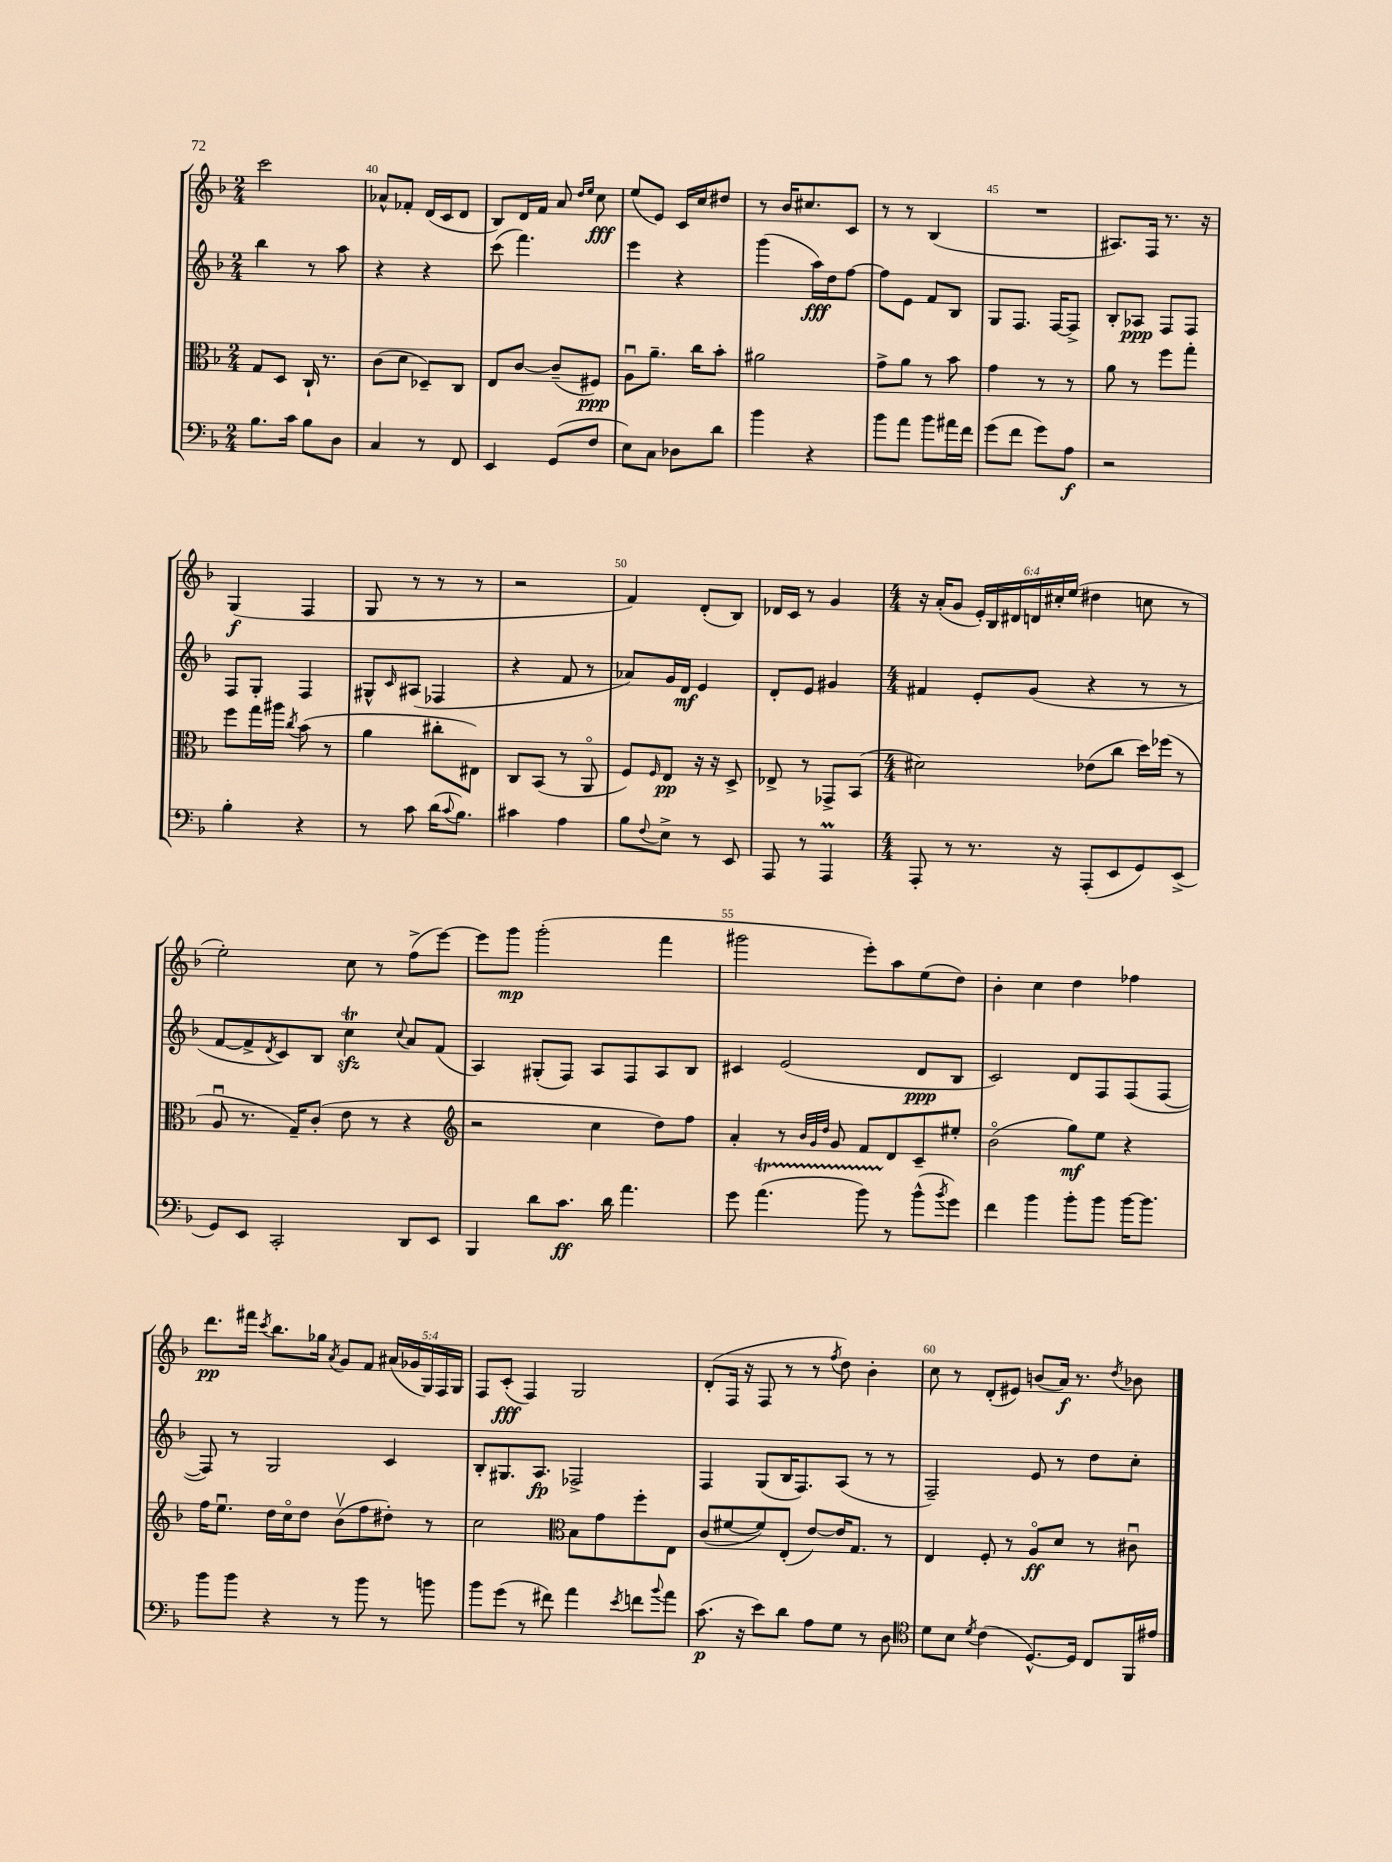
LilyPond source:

<<
\new StaffGroup <<
\new Staff = "s0" {
    \clef treble \key f \major \numericTimeSignature \time 2/4 \override Staff.TupletNumber.text = #tuplet-number::calc-fraction-text
    c'''2 |
    aes'8-^ fes'8-. d'16( c'16 d'8 |
    bes8) d'16 f'16 a'8 \grace { d''16 e''16 } c''8\fff |
    e''8( e'8) c'16 c''16 dis''8 |
    r8 bes'16 cis''8. c'8 |
    r8 r8 bes4( |
    R2 |
    ais8.) f16 r8. r16 |
    g4\f( f4 |
    g8 r8 r8 r8 |
    r2 |
    f'4) d'8-.( bes8) |
    des'16 c'16 r8 g'4 |
    \numericTimeSignature \time 4/4 r16 a'16-.( g'8 \tuplet 6/4 { e'16-.) bes16 dis'16 d'16 cis''16-. e''16( } dis''4 c''8 r8 |
    e''2-.) c''8 r8 f''8->( e'''8~) |
    e'''8 g'''8\mp g'''2-.( f'''4 |
    gis'''2 e'''8-.) a''8 e''8( d''8) |
    bes'4-. c''4 d''4 fes''4 |
    d'''8.\pp fis'''16 \acciaccatura { c'''8 } bes''8. ges''16 \acciaccatura { a'8 } g'8 f'8 \tuplet 5/4 { ais'16( ges'16 g16) f16 g16 } |
    f8 c'8-.\fff( f4) g2 |
    d'8-.( f16 r16 f8 r8 r8 \acciaccatura { f''8 } d''8) bes'4-. |
    c''8 r8 d'8-.( eis'8) b'8( a'16\f) r8. \acciaccatura { d''8 } bes'8 \bar "|." |
}
\new Staff = "s1" {
    \clef treble \key f \major \numericTimeSignature \time 2/4
    bes''4 r8 a''8 |
    r4 r4 |
    c'''8( f'''4.) |
    e'''4 r4 |
    g'''4( a''16\fff) d''16 f''8~ |
    f''8 e'8 f'8 bes8 |
    g8 f8. f16~ f8-> |
    bes8-. aes8\ppp f8 f8 |
    f8 g8-. f4 |
    gis8-^ \grace { c'16 } ais8( fes4 |
    r4 f'8 r8 |
    aes'8) g'16 d'16\mf e'4 |
    d'8-. e'8 gis'4 |
    \numericTimeSignature \time 4/4 fis'4 e'8-. g'8( r4 r8 r8 |
    f'8~ f'8-> \acciaccatura { d'8 } c'8) bes8 c''4\trill\sfz \appoggiatura { c''8 } a'8 f'8( |
    a4) gis8-.( f8) a8 f8 a8 bes8 |
    cis'4 e'2( d'8\ppp bes8 |
    c'2) d'8 f8 f8( f8~ |
    f8) r8 g2 c'4 |
    bes8-. gis8. a8.\fp fes2-> |
    f4 g8( bes16 f8.) a8( r8 r8 |
    f2--) e'8 r8 d''8 c''8-. \bar "|." |
}
\new Staff = "s2" {
    \clef alto \key f \major \numericTimeSignature \time 2/4
    g8 d8 c16-! r8. |
    c'8( d'8 des8--) c8 |
    e8 c'8~ c'8--( fis8\ppp) |
    a8\downbow a'8.-- c''16 bes'8-. |
    ais'2 |
    g'8-> a'8 r8 bes'8 |
    g'4 r8 r8 |
    a'8 r8 f''8 g''8-. |
    f''8 g''16 ais''16 \acciaccatura { c''8 } bes'8( r8 |
    a'4 cis''8-. eis8) |
    c8 bes,8( r8 a,8\flageolet |
    f8) \grace { f16 } e8\pp r16 r16 d8-> |
    ees8-> r8 ges,8-> bes,8( |
    \numericTimeSignature \time 4/4 dis'2) ees'8( c''8 d''16) fes''16( r8 |
    a8\downbow r8. g16--) c'8-.( e'8 r8 r4 |
    \clef treble r2 c''4 d''8) f''8 |
    a'4-. r8 \grace { bes'32 g'32 d''32 } g'8 f'8 d'8 c'8-- eis''8-. |
    bes'2\flageolet( g''8\mf) e''8 r4 |
    f''16 e''8.\downbow d''16 c''16\flageolet d''8 bes'8\upbow( f''8 dis''8-.) r8 |
    c''2 \clef alto bes8 g'8 f''8-. e8 |
    c'8( fis'8~ fis'8) e8-.( e'8~) e'16 g8. r8 |
    e4 f8-. r8 a8\flageolet\ff d'8 r8 cis'8\downbow \bar "|." |
}
\new Staff = "s3" {
    \clef bass \key f \major \numericTimeSignature \time 2/4
    bes8. c'16 bes8 d8 |
    c4 r8 f,8 |
    e,4 g,8( f8 |
    e8) c8 des8 d'8 |
    bes'4 r4 |
    bes'8 a'8 bes'8 ais'16 f'16 |
    g'8( f'8 g'8) a8\f |
    r2 |
    bes4-. r4 |
    r8 c'8 d'16( \appoggiatura { c'8 } bes8.) |
    cis'4 a4 |
    bes8 \appoggiatura { f8 } e8-> r8 e,8 |
    a,,8 r8 a,,4\prall |
    \numericTimeSignature \time 4/4 a,,8-. r8 r8. r16 a,,8-.( e,8 g,8) e,8->( |
    g,8) e,8 c,2-. d,8 e,8 |
    bes,,4 d'8 c'8.\ff d'16 a'4. |
    g'8 a'4.\startTrillSpan( bes'8) r8\stopTrillSpan bes'8-^( \acciaccatura { bes'8 } g'8) |
    f'4 bes'4 bes'8-. bes'8 bes'16~ bes'8. |
    bes'8 bes'8 r4 r8 bes'8 r8 b'8 |
    bes'8 g'8( r8 fis'8) a'4 \acciaccatura { e'8 } f'8 \appoggiatura { bes'8 } a'8 |
    c'8.\p( r16 e'8) d'8 a8 g8 r8 d8 |
    \clef tenor d'8 bes8 \acciaccatura { d'8 } c'4( d8.~-^) d16 c8 f,16 eis'16 \bar "|." |
}
>>
>>
\layout { \context { \Score currentBarNumber = #39 \override BarNumber.break-visibility = ##(#f #t #t) barNumberVisibility = #(every-nth-bar-number-visible 5) } }
